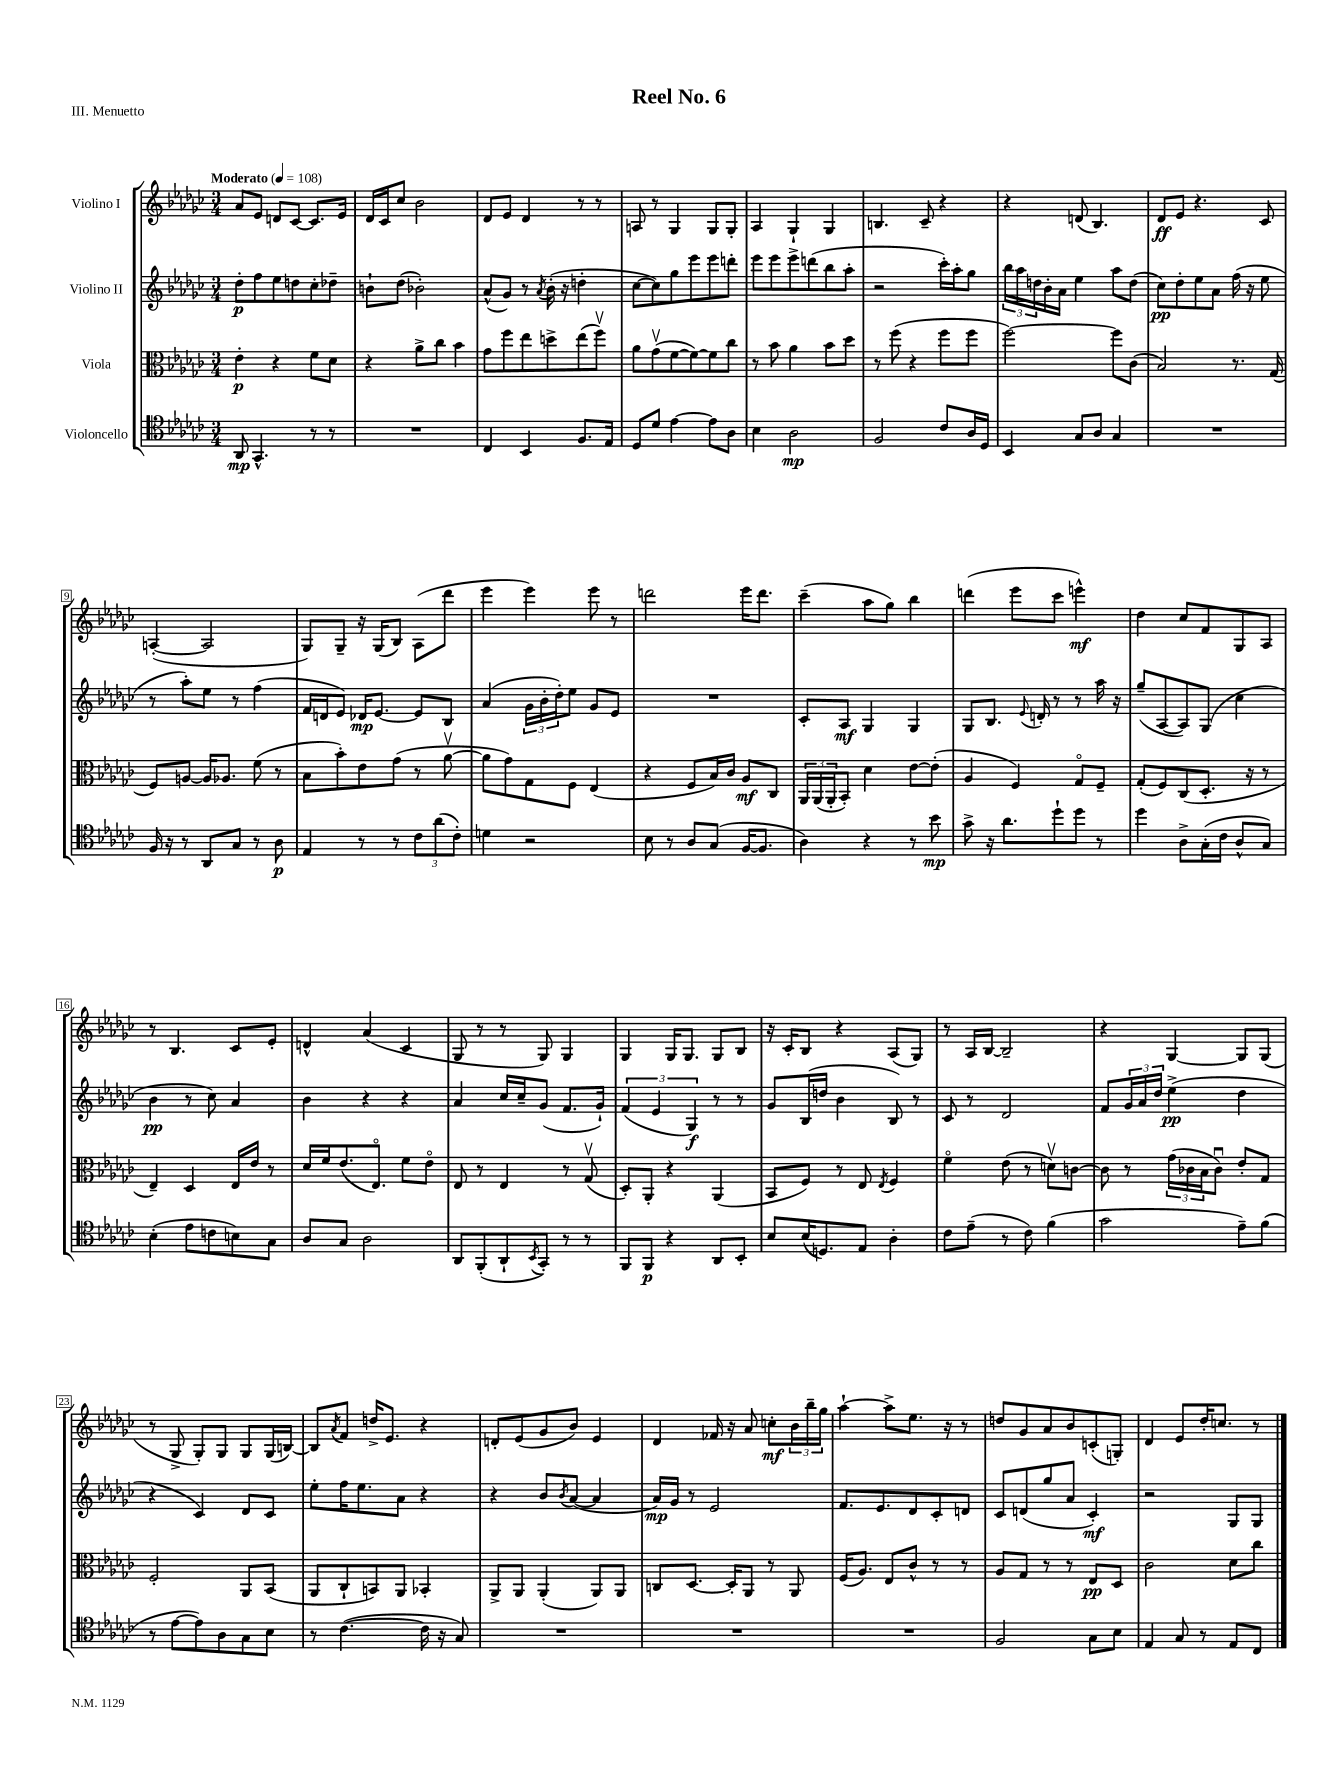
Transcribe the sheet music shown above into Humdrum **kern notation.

**kern	**dynam	**kern	**dynam	**kern	**dynam	**kern	**dynam
*part4	*part4	*part3	*part3	*part2	*part2	*part1	*part1
*staff4	*staff4	*staff3	*staff3	*staff2	*staff2	*staff1	*staff1
*I"Violoncello	*	*I"Viola	*	*I"Violino II	*	*I"Violino I	*
*clefC4	*	*clefC3	*	*clefG2	*	*clefG2	*
*k[b-e-a-d-g-c-]	*	*k[b-e-a-d-g-c-]	*	*k[b-e-a-d-g-c-]	*	*k[b-e-a-d-g-c-]	*
*M3/4	*	*M3/4	*	*M3/4	*	*M3/4	*
*MM108	*	*MM108	*	*MM108	*	*MM108	*
=1	=1	=1	=1	=1	=1	=1	=1
!	!	!	!	!	!	!LO:TX:a:B:t=Moderato	!
8AA-/	mp	4e-'\	p	8dd-'\L	p	8a-/L	.
4.GG-^^/	.	.	.	8ff\	.	8e-/J	.
.	.	4r	.	8ee-\	.	8dn/L	.
.	.	.	.	8ddn\	.	[8c-/J	.
8r	.	8f\L	.	8cc-'\	.	8.c-/L]	.
8r	.	8d-\J	.	8dd-X~\J	.	.	.
.	.	.	.	.	.	16e-/Jk	.
=2	=2	=2	=2	=2	=2	=2	=2
2.r	.	4r	.	8bn`\L	.	16d-/LL	.
.	.	.	.	.	.	16c-/J	.
.	.	.	.	(8dd-\J	.	8cc-/J	.
.	.	8a-^\L	.	2b-X'\)	.	2b-\	.
.	.	8cc-\J	.	.	.	.	.
.	.	4b-\	.	.	.	.	.
=3	=3	=3	=3	=3	=3	=3	=3
4C-/	.	8g-\L	.	(8a-^^/L	.	8d-/L	.
.	.	8ff\	.	8g-/J)	.	8e-/J	.
4BB-/	.	8ee-\	.	8r	.	4d-/	.
.	.	.	.	8qa-/	.	.	.
.	.	8ddn^\	.	(16b-'\	.	.	.
.	.	.	.	16r	.	.	.
8.F/L	.	(8ee-\	.	4ddn'\	.	8r	.
.	.	8ffv\J)	.	.	.	8r	.
16E-/Jk	.	.	.	.	.	.	.
=4	=4	=4	=4	=4	=4	=4	=4
8D-/L	.	8a-\L	.	[8cc-\L	.	8An/	.
8d-/J	.	(8g-v\	.	8cc-\])	.	8r	.
[4e-\	.	[8f\	.	8gg-\	.	4G-/	.
.	.	8f\_)	.	8eee-\	.	.	.
8e-\L]	.	8f\]	.	8eee-\	.	8G-/L	.
8A-\J	.	8cc-\J	.	8dddn'\J	.	8G-'/J	.
=5	=5	=5	=5	=5	=5	=5	=5
4B-\	.	8r	.	8eee-\L	.	4A-/	.
.	.	8b-\	.	8eee-\	.	.	.
2A-\	mp	4a-\	.	8eee-^\	.	4G-`/	.
.	.	.	.	(8dddn\	.	.	.
.	.	8b-\L	.	8bb-\	.	4G-/	.
.	.	8dd-\J	.	8aa-'\J	.	.	.
=6	=6	=6	=6	=6	=6	=6	=6
2F/	.	8r	.	2r	.	4.Bn/	.
.	.	(8ff\	.	.	.	.	.
.	.	4r	.	.	.	.	.
.	.	.	.	.	.	8c-~/	.
8c-/L	.	8ff\L	.	16ccc-'\LL)	.	4r	.
.	.	.	.	16aa-'\J	.	.	.
16A-/L	.	8ff\J	.	8gg-\J	.	.	.
16D-/JJ	.	.	.	.	.	.	.
=7	=7	=7	=7	=7	=7	=7	=7
4BB-/	.	[2ff\)	.	24bb-\LL	.	4r	.
.	.	.	.	24aa-\	.	.	.
.	.	.	.	24ddn\	.	.	.
.	.	.	.	16b-'\	.	.	.
.	.	.	.	16a-\JJ	.	.	.
8G-/L	.	.	.	4ee-\	.	(8dn/	.
8A-/J	.	.	.	.	.	4.B-/)	.
4G-/	.	8ff\L]	.	8aa-\L	.	.	.
.	.	(8c-\J	.	(8dd\J	.	.	.
=8	=8	=8	=8	=8	=8	=8	=8
2.r	.	2B-/)	.	8cc-\L)	pp	8d-/L	ff
.	.	.	.	8dd-'\	.	8e-/J	.
.	.	.	.	8ee-\	.	4.r	.
.	.	.	.	8a-\J	.	.	.
.	.	8.r	.	(16ff\	.	.	.
.	.	.	.	16r	.	.	.
.	.	.	.	8ee-\	.	8c-/	.
.	.	(16G-/	.	.	.	.	.
!!LO:LB:g=z
=9	=9	=9	=9	=9	=9	=9	=9
16F/	.	8F/L)	.	8r	.	([4An'/	.
16r	.	.	.	.	.	.	.
8r	.	[8An/J	.	8aa-'\L)	.	.	.
8AA-/L	.	16A/KL]	.	8ee-\J	.	2A/]	.
.	.	8.A-X/J	.	.	.	.	.
8G-/J	.	.	.	8r	.	.	.
8r	.	(8f\	.	(4ff\	.	.	.
8A-\	p	8r	.	.	.	.	.
=10	=10	=10	=10	=10	=10	=10	=10
4E-/	.	8B-\L	.	16f/LL	.	8G-/L)	.
.	.	.	.	16dn/J	.	.	.
.	.	8b-'\)	.	8e-/J)	.	8G-~/J	.
8r	.	8e-\	.	16d-X/KL	mp	16r	.
.	.	.	.	[8.e-/J	.	(16G-/KL	.
8r	.	(8g-\J	.	.	.	8B-/J)	.
12c-\L	.	8r	.	8e-/L]	.	(8A-\L	.
(12a-\	.	.	.	.	.	.	.
.	.	[8a-v\	.	8B-/J	.	8ddd-\J	.
12c-'\J)	.	.	.	.	.	.	.
=11	=11	=11	=11	=11	=11	=11	=11
4dn\	.	8a-\L]	.	(4a-/	.	4eee-\	.
.	.	8g-\)	.	.	.	.	.
2r	.	8G-\	.	24g-\LL	.	4eee-\)	.
.	.	.	.	24b-'\	.	.	.
.	.	.	.	24dd-'\J)	.	.	.
.	.	8F\J	.	8ee-\J	.	.	.
.	.	(4E-/	.	8g-/L	.	8eee-\	.
.	.	.	.	8e-/J	.	8r	.
=12	=12	=12	=12	=12	=12	=12	=12
8B-\	.	4r	.	2.r	.	2dddn\	.
8r	.	.	.	.	.	.	.
8A-/L	.	8F/L	.	.	.	.	.
(8G-/J	.	16B-/L)	.	.	.	.	.
.	.	16c-/JJ	.	.	.	.	.
[16F/KL	.	8A-/L	mf	.	.	16eee-\KL	.
8.F/J]	.	.	.	.	.	8.ddd\J	.
.	.	8C-/J	.	.	.	.	.
=13	=13	=13	=13	=13	=13	=13	=13
4A-\)	.	24AA-/LL	.	8c-'/L	.	(4ccc-~\	.
.	.	(24AA-/	.	.	.	.	.
.	.	24AA-'/J	.	.	.	.	.
.	.	8BB-'/J)	.	8A-/J	mf	.	.
4r	.	4d-\	.	4G-/	.	8aa-\L	.
.	.	.	.	.	.	8gg-\J)	.
8r	.	[8e-\L	.	4G-/	.	4bb-\	.
8b-\	mp	(8e-'\J]	.	.	.	.	.
=14	=14	=14	=14	=14	=14	=14	=14
8g-^\	.	4A-/	.	8G-/L	.	(4dddn\	.
16r	.	.	.	8.B-/J	.	.	.
8.a-\L	.	.	.	.	.	.	.
.	.	4F/)	.	.	.	8eee-\L	.
.	.	.	.	8qqe-/	.	.	.
.	.	.	.	16dn'/	.	.	.
8dd-`\	.	.	.	8r	.	8ccc-\J	.
8dd-\J	.	8G-/L	.	8r	.	4eeen^^\)	mf
8r	.	8F~/J	.	16aa-\	.	.	.
.	.	.	.	16r	.	.	.
=15	=15	=15	=15	=15	=15	=15	=15
4dd-\	.	(8G-'/L	.	(8gg-~/L	.	4dd-\	.
.	.	8F/)	.	[8A-/	.	.	.
8A-^\L	.	(8C-/	.	8A-/])	.	8cc-/L	.
(16G-'\L	.	8.D-'/J	.	(8G-/J	.	8f/	.
16c-\JJ	.	.	.	.	.	.	.
8A-^^/L	.	.	.	4cc-\	.	8G-/	.
.	.	16r	.	.	.	.	.
8G-/J)	.	8r	.	.	.	8A-/J	.
!!LO:LB:g=z
=16	=16	=16	=16	=16	=16	=16	=16
(4B-'\	.	4E-~/)	.	4b-\	pp	8r	.
.	.	.	.	.	.	4.B-/	.
8e-\L	.	4D-/	.	8r	.	.	.
8cn\	.	.	.	8cc-\)	.	.	.
8Bn\)	.	16E-/LL	.	4a-/	.	8c-/L	.
.	.	16e-/JJ	.	.	.	.	.
8G-\J	.	8r	.	.	.	8e-'/J	.
=17	=17	=17	=17	=17	=17	=17	=17
8A-/L	.	16d-/LL	.	4b-\	.	4dn^^/	.
.	.	16f/J	.	.	.	.	.
8G-/J	.	(8.e-/	.	.	.	.	.
2A-\	.	.	.	4r	.	(4a-/	.
.	.	8.E-/J)	.	.	.	.	.
.	.	8f\L	.	4r	.	4c-/	.
.	.	8e-\J	.	.	.	.	.
=18	=18	=18	=18	=18	=18	=18	=18
8AA-/L	.	8E-/	.	4a-/	.	8G-/	.
(8FF'/	.	8r	.	.	.	8r	.
8AA-`/	.	4E-/	.	16cc-/LL	.	8r	.
.	.	.	.	16cc-~/J	.	.	.
8qBB-/	.	.	.	.	.	.	.
8GG-'/J)	.	.	.	(8g-/J	.	8G-/)	.
8r	.	8r	.	8.f/L	.	4G-/	.
8r	.	(8G-v/	.	.	.	.	.
.	.	.	.	16g-`/Jk)	.	.	.
=19	=19	=19	=19	=19	=19	=19	=19
8FF/L	.	8D-'/L)	.	(6f/	.	4G-/	.
8FF/J	p	8AA-'/J	.	.	.	.	.
.	.	.	.	6e-/	.	.	.
4r	.	4r	.	.	.	16G-/KL	.
.	.	.	.	.	.	8.G-/J	.
.	.	.	.	6G-/)	f	.	.
8AA-/L	.	(4AA-/	.	8r	.	8G-/L	.
8BB-'/J	.	.	.	8r	.	8B-/J	.
=20	=20	=20	=20	=20	=20	=20	=20
8B-/L	.	8BB-/L	.	8g-/L	.	16r	.
.	.	.	.	.	.	16c-'/KL	.
(16B-/K	.	8F/J)	.	(16B-/L	.	8B-/J	.
8.Dn/)	.	.	.	16ddn/JJ	.	.	.
.	.	8r	.	4b-\	.	4r	.
8E-/J	.	8E-/	.	.	.	.	.
.	.	8qE-/	.	.	.	.	.
4A-'\	.	4F/	.	8B-/)	.	(8A-/L	.
.	.	.	.	8r	.	8G-/J)	.
=21	=21	=21	=21	=21	=21	=21	=21
8c-\L	.	4f\	.	8c-/	.	8r	.
(8e-~\J	.	.	.	8r	.	16A-/LL	.
.	.	.	.	.	.	[16B-/JJ	.
8r	.	(8e-\	.	2d-/	.	2B-~/]	.
8c-\)	.	8r	.	.	.	.	.
(4f\	.	8dnv\L)	.	.	.	.	.
.	.	[8cn\J	.	.	.	.	.
=22	=22	=22	=22	=22	=22	=22	=22
2g-\	.	8c\]	.	8f/L	.	4r	.
.	.	8r	.	24g-/L	.	.	.
.	.	.	.	24a-/	.	.	.
.	.	.	.	24dd-/JJ	.	.	.
.	.	(24g-\LL	.	(4ee-^\	pp	[4G-/	.
.	.	24c-X\	.	.	.	.	.
.	.	24B-\J	.	.	.	.	.
.	.	8c-u\J)	.	.	.	.	.
8e-~\L)	.	8e-'/L	.	4dd-\	.	8G-/L]	.
(8f\J	.	8G-/J	.	.	.	(8G-/J	.
!!LO:LB:g=z
=23	=23	=23	=23	=23	=23	=23	=23
8r	.	2F'/	.	4r	.	8r	.
[8e-\L	.	.	.	.	.	8G-^/	.
8e-\])	.	.	.	4c-/)	.	8G-'/L)	.
8A-\	.	.	.	.	.	8G-/J	.
8G-\	.	8AA-/L	.	8d-/L	.	8G-/L	.
8B-\J	.	(8BB-/J	.	8c-/J	.	(16G-/L	.
.	.	.	.	.	.	[16Bn/JJ)	.
=24	=24	=24	=24	=24	=24	=24	=24
8r	.	8AA-/L	.	8ee-'\L	.	8B/L]	.
.	.	.	.	.	.	8qa-/	.
([4.c-\	.	8C-`/	.	16ff\K	.	8f/J	.
.	.	.	.	8.ee-\	.	.	.
.	.	8BBn/)	.	.	.	16ddn^/KL	.
.	.	.	.	.	.	8.e-/J	.
.	.	8AA-/J	.	8a-\J	.	.	.
16c-\]	.	4BB-X'/	.	4r	.	4r	.
16r	.	.	.	.	.	.	.
8G-/)	.	.	.	.	.	.	.
=25	=25	=25	=25	=25	=25	=25	=25
2.r	.	8AA-^/L	.	4r	.	8dn'/L	.
.	.	8AA-/J	.	.	.	(8e-/	.
.	.	(4AA-'/	.	8b-/L	.	8g-/	.
.	.	.	.	8qb-/	.	.	.
.	.	.	.	([8a-/J	.	8b-/J)	.
.	.	8AA-/L)	.	4a-/]	.	4e-/	.
.	.	8AA-/J	.	.	.	.	.
=26	=26	=26	=26	=26	=26	=26	=26
2.r	.	8Cn/L	.	16a-/LL)	mp	4d-/	.
.	.	.	.	16g-/JJ	.	.	.
.	.	[8.D-/J	.	8r	.	.	.
.	.	.	.	2e-/	.	16f-X/	.
.	.	16D-'/KL]	.	.	.	16r	.
.	.	8AA-/J	.	.	.	8a-/	.
.	.	8r	.	.	.	8ccn'\L	mf
.	.	8AA-/	.	.	.	24b-\L	.
.	.	.	.	.	.	24bb-~\	.
.	.	.	.	.	.	24gg-\JJ	.
=27	=27	=27	=27	=27	=27	=27	=27
2.r	.	(16F/KL	.	8.f/L	.	[4aa-`\	.
.	.	8.A-/J)	.	.	.	.	.
.	.	.	.	8.e-/	.	.	.
.	.	8E-/L	.	.	.	8aa-^\L]	.
.	.	8c-^^/J	.	8d-/	.	8.ee-\J	.
.	.	8r	.	8c-'/	.	.	.
.	.	.	.	.	.	16r	.
.	.	8r	.	8dn/J	.	8r	.
=28	=28	=28	=28	=28	=28	=28	=28
2F/	.	8A-/L	.	8c-/L	.	8ddn/L	.
.	.	8G-/J	.	(8dn/	.	8g-/	.
.	.	8r	.	8gg-/	.	8a-/	.
.	.	8r	.	8a-/J	.	8b-/	.
8G-\L	.	8E-/L	pp	4c-'/)	mf	(8cn'/	.
8B-\J	.	8D-/J	.	.	.	8Gn'/J)	.
=29	=29	=29	=29	=29	=29	=29	=29
4E-/	.	2c-\	.	2r	.	4d-/	.
8G-/	.	.	.	.	.	8e-/L	.
8r	.	.	.	.	.	16dd-'/K	.
.	.	.	.	.	.	8.ccn/J	.
8E-/L	.	8d-\L	.	8G-/L	.	.	.
8C-/J	.	8cc-\J	.	8G-/J	.	8r	.
==	==	==	==	==	==	==	==
*-	*-	*-	*-	*-	*-	*-	*-
